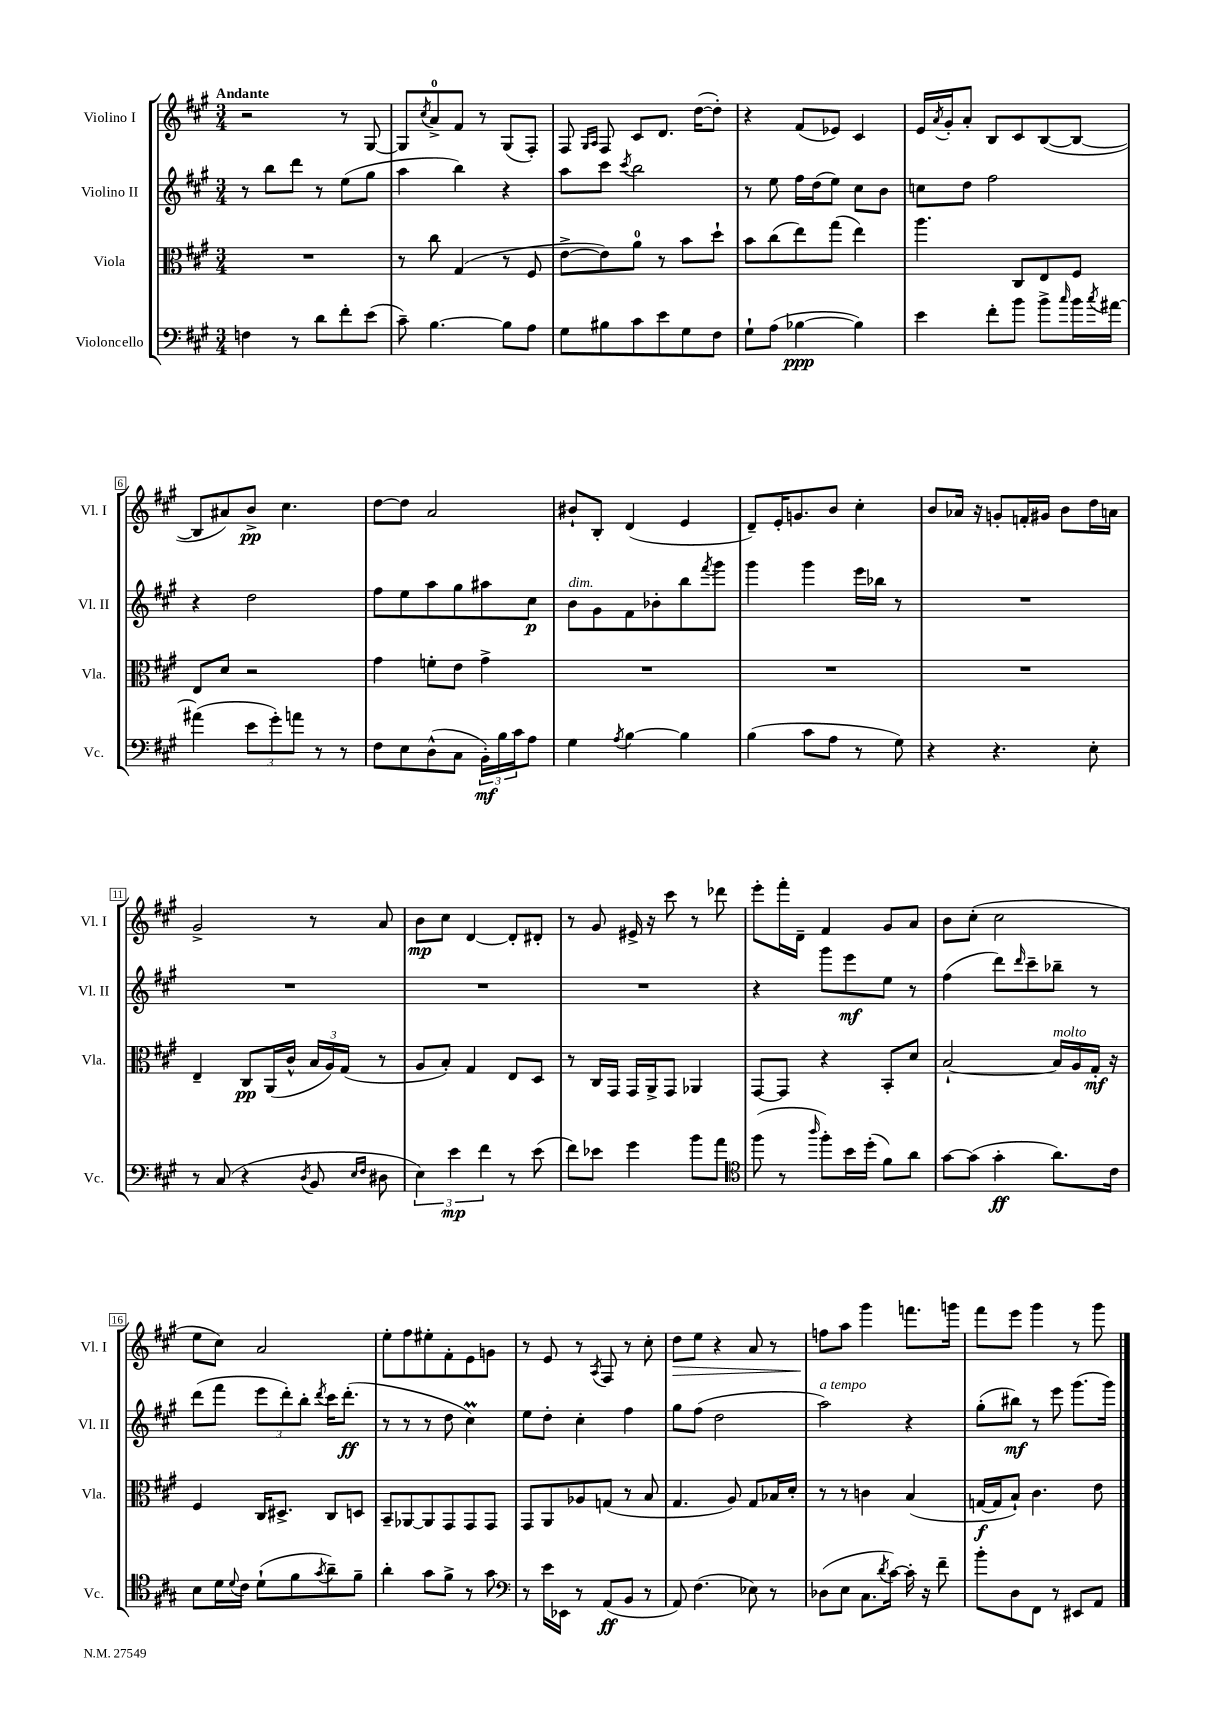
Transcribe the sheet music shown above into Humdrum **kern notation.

**kern	**kern	**kern	**kern
*staff4	*staff3	*staff2	*staff1
*clefF4	*clefC3	*clefG2	*clefG2
*k[f#c#g#]	*k[f#c#g#]	*k[f#c#g#]	*k[f#c#g#]
*M3/4	*M3/4	*M3/4	*M3/4
4F\	2.r	8r	2r
.	.	8bb\L	.
8r	.	8ddd\J	.
8d\L	.	8r	.
8f#'\	.	(8ee\L	8r
(8e\J	.	8gg#\J	[8G#/
=	=	=	=
8c#~\)	8r	4aa\	8G#/]L
.	.	.	8qcc#/
[4.B\	8cc#\	.	8a^/
.	(4G#/	4bb\)	8f#/J
.	.	.	8r
8B\]L	8r	4r	(8G#/L
8A\J	8F#/	.	8F#'/J)
=	=	=	=
8G#\L	[8e^\L	8aa\L	8F#/
.	.	.	16qqG#/LL
.	.	.	16qqA/JJ
8B#\	8e\])	8ccc#\J	8F#/
.	.	8qccc#/	.
8c#\	8a\J	2bb\	8c#/L
8e\	8r	.	8.d/J
8G#\	8b\L	.	.
.	.	.	([16dd\LK
8F#\J	8dd`\J	.	8dd'\]J)
=	=	=	=
8G#`\L	8b\L	8r	4r
(8A\J	(8cc#\	8ee\	.
[4B-\	8ee\)	16ff#\LL	(8f#/L
.	.	(16dd\J	.
.	(8gg#\J	8ee\J)	8e-/J)
4B-\])	4ee\)	8cc#\L	4c#/
.	.	8b\J	.
=	=	=	=
4e\	4.aa\	8cc\L	16e/LL
.	.	.	8qa/
.	.	.	16g#'/J
.	.	8dd\J	8a'/J
8f#'\L	.	2ff#\	8B/L
8b\J	8C#/L	.	8c#/
8b^\L	8E/	.	([8B/
16qqcc#/	.	.	.
16b\L	8F#/J	.	8B/_J
8qcc#/	.	.	.
[16a#\JJ	.	.	.
=	=	=	=
(4a#\]	8E/L	4r	8B/]L
.	8d/J	.	8a#/)
12e\L	2r	2dd\	8b^/J
12g#'\)	.	.	.
.	.	.	4.cc#\
12a\J	.	.	.
8r	.	.	.
8r	.	.	.
=	=	=	=
8F#\L	4g#\	8ff#\L	[8dd\L
8E\	.	8ee\	8dd\]J
(8D^^\	8f'\L	8aa\	2a/
8C#\J	8e\J	8gg#\	.
24BB'\LL)	4g#^\	8aa#\	.
24B\	.	.	.
24c#\J	.	.	.
8A\J	.	8cc#\J	.
=	=	=	=
4G#\	2.r	8b\L	8b#`/L
.	.	8g#\	8B'/J
8qA/	.	.	.
[4B\	.	8f#\	(4d/
.	.	8b-'\	.
4B\]	.	8bb\	4e/
.	.	8qfff#/	.
.	.	8ggg#\J	.
=	=	=	=
(4B\	2.r	4ggg#\	8d~/L)
.	.	.	16e'/K
.	.	.	8.g/
8c#\L	.	4ggg#\	.
8A\J	.	.	8b/J
8r	.	16eee\LL	4cc#'\
.	.	16bb-\JJ	.
8G#\)	.	8r	.
=	=	=	=
4r	2.r	2.r	8b/L
.	.	.	16a-/Jk
.	.	.	16r
4.r	.	.	8g'/L
.	.	.	16f'/L
.	.	.	16g#/JJ
.	.	.	8b\L
8E'\	.	.	16dd\L
.	.	.	16a\JJ
=	=	=	=
8r	4E~/	2.r	2g#^/
(8C#/	.	.	.
4r	8C#/L	.	.
.	(16AA/L	.	.
.	16c#^^/JJ	.	.
8qD/	.	.	.
8BB/	24B/LL	.	8r
.	24A/)	.	.
.	(24G#/JJ	.	.
16qqE/LL	.	.	.
16qqF#/JJ	.	.	.
8D#\	8r	.	8a/
=	=	=	=
6E\)	8A/L	2.r	8b\L
.	8B'/J)	.	8cc#\J
6e\	.	.	.
.	4G#/	.	[4d/
6f#\	.	.	.
8r	8E/L	.	8d'/]L
(8e\	8D/J	.	8d#'/J
=	=	=	=
8f#\L)	8r	2.r	8r
8e-\J	16C#/LL	.	8g#/
.	16GG#/JJ	.	.
4g#\	16GG#/LL	.	16e#^/
.	16AA^/J	.	16r
.	8GG#/J	.	8ccc#\
8b\L	4AA-/	.	8r
8a\J	.	.	8ddd-\
=	=	=	=
*clefC4	*	*	*
(8ff#\	[8GG#/L	4r	8eee'\L
8r	8GG#/]J	.	16fff#'\L
.	.	.	16d~\JJ
16qqaa/	.	.	.
8ff#'\L)	4r	8ggg#\L	4f#/
16b\L	.	8eee\	.
(16dd'\JJ	.	.	.
8f#\L)	8BB'/L	8ee\J	8g#/L
8a\J	8d/J	8r	8a/J
=	=	=	=
[8g#\L	[2B`/	(4ff#\	8b\L
(8g#\]J	.	.	(8cc#'\J
4g#'\	.	8ddd\L)	2cc#\
.	.	16qqddd/	.
.	.	8ccc#~\	.
8.a\L)	16B/]LL	8bb-~\J	.
.	16A/	.	.
.	16G#'/JJ	8r	.
16c#\Jk	16r	.	.
=	=	=	=
8B\L	4F#/	(8ddd\L	8ee\L
16d\L	.	8fff#\J	8cc#\J)
8qqd/	.	.	.
16c#\JJ	.	.	.
(8d`\L	16C#/LK	12eee\L	2a/
.	8.D#^/J	.	.
.	.	12ddd'\)	.
8f#\	.	.	.
.	.	12bb'\J	.
8qg#/	.	8qddd/	.
8a~\)	8C#/L	16ccc#\LK	.
.	.	(8.ddd'\J	.
8f#~\J	8D/J	.	.
=	=	=	=
4a'\	8BB~/L	8r	8ee'\L
.	[8AA-/	8r	8ff#\
8g#\L	8AA-/]	8r	8ee#'\
8f#^\J	8GG#/	8dd\	8f#'\
8r	8GG#/	4cc#\)	8e\
8g#\	8GG#/J	.	8g\J
=	=	=	=
*clefF4	*	*	*
8r	8GG#/L	8ee\L	8r
16e\LL	8AA/	8dd'\J	8e/
16EE-\JJ	.	.	.
8r	8A-/	4cc#'\	8r
.	.	.	8qA/
(8AA/L	(8G/J	.	8F#/
8BB/J	8r	4ff#\	8r
8r	8B/	.	8cc#'\
=	=	=	=
8AA/)	4.G#/	8gg#\L	8dd\L
(4.F#\	.	(8ff#\J	8ee\J
.	.	2dd\	4r
.	8A/)	.	.
8E-\)	8G#/L	.	8a/
8r	16B-/L	.	8r
.	16d'/JJ	.	.
=	=	=	=
(8D-\L	8r	2aa\)	8ff\L
8E\J	8r	.	8aa\J
8.C#\L	4c\	.	4ggg#\
8qd/	.	.	.
[16c#\Jk)	.	.	.
16c#'\]	(4B/	4r	8.fff\L
16r	.	.	.
8f#~\	.	.	.
.	.	.	16ggg\Jk
=	=	=	=
8b'\L	[16G/LL	(8gg#'\L	8fff#\L
.	16G/]J	.	.
8D\	8B`/J)	8bb#\J)	8eee\J
8FF#\J	4.c#\	8r	4ggg#\
8r	.	8eee\	.
8EE#/L	.	(8.ggg#\L	8r
8AA/J	8e\	.	8ggg#\
.	.	16ggg#\Jk)	.
==	==	==	==
*-	*-	*-	*-
